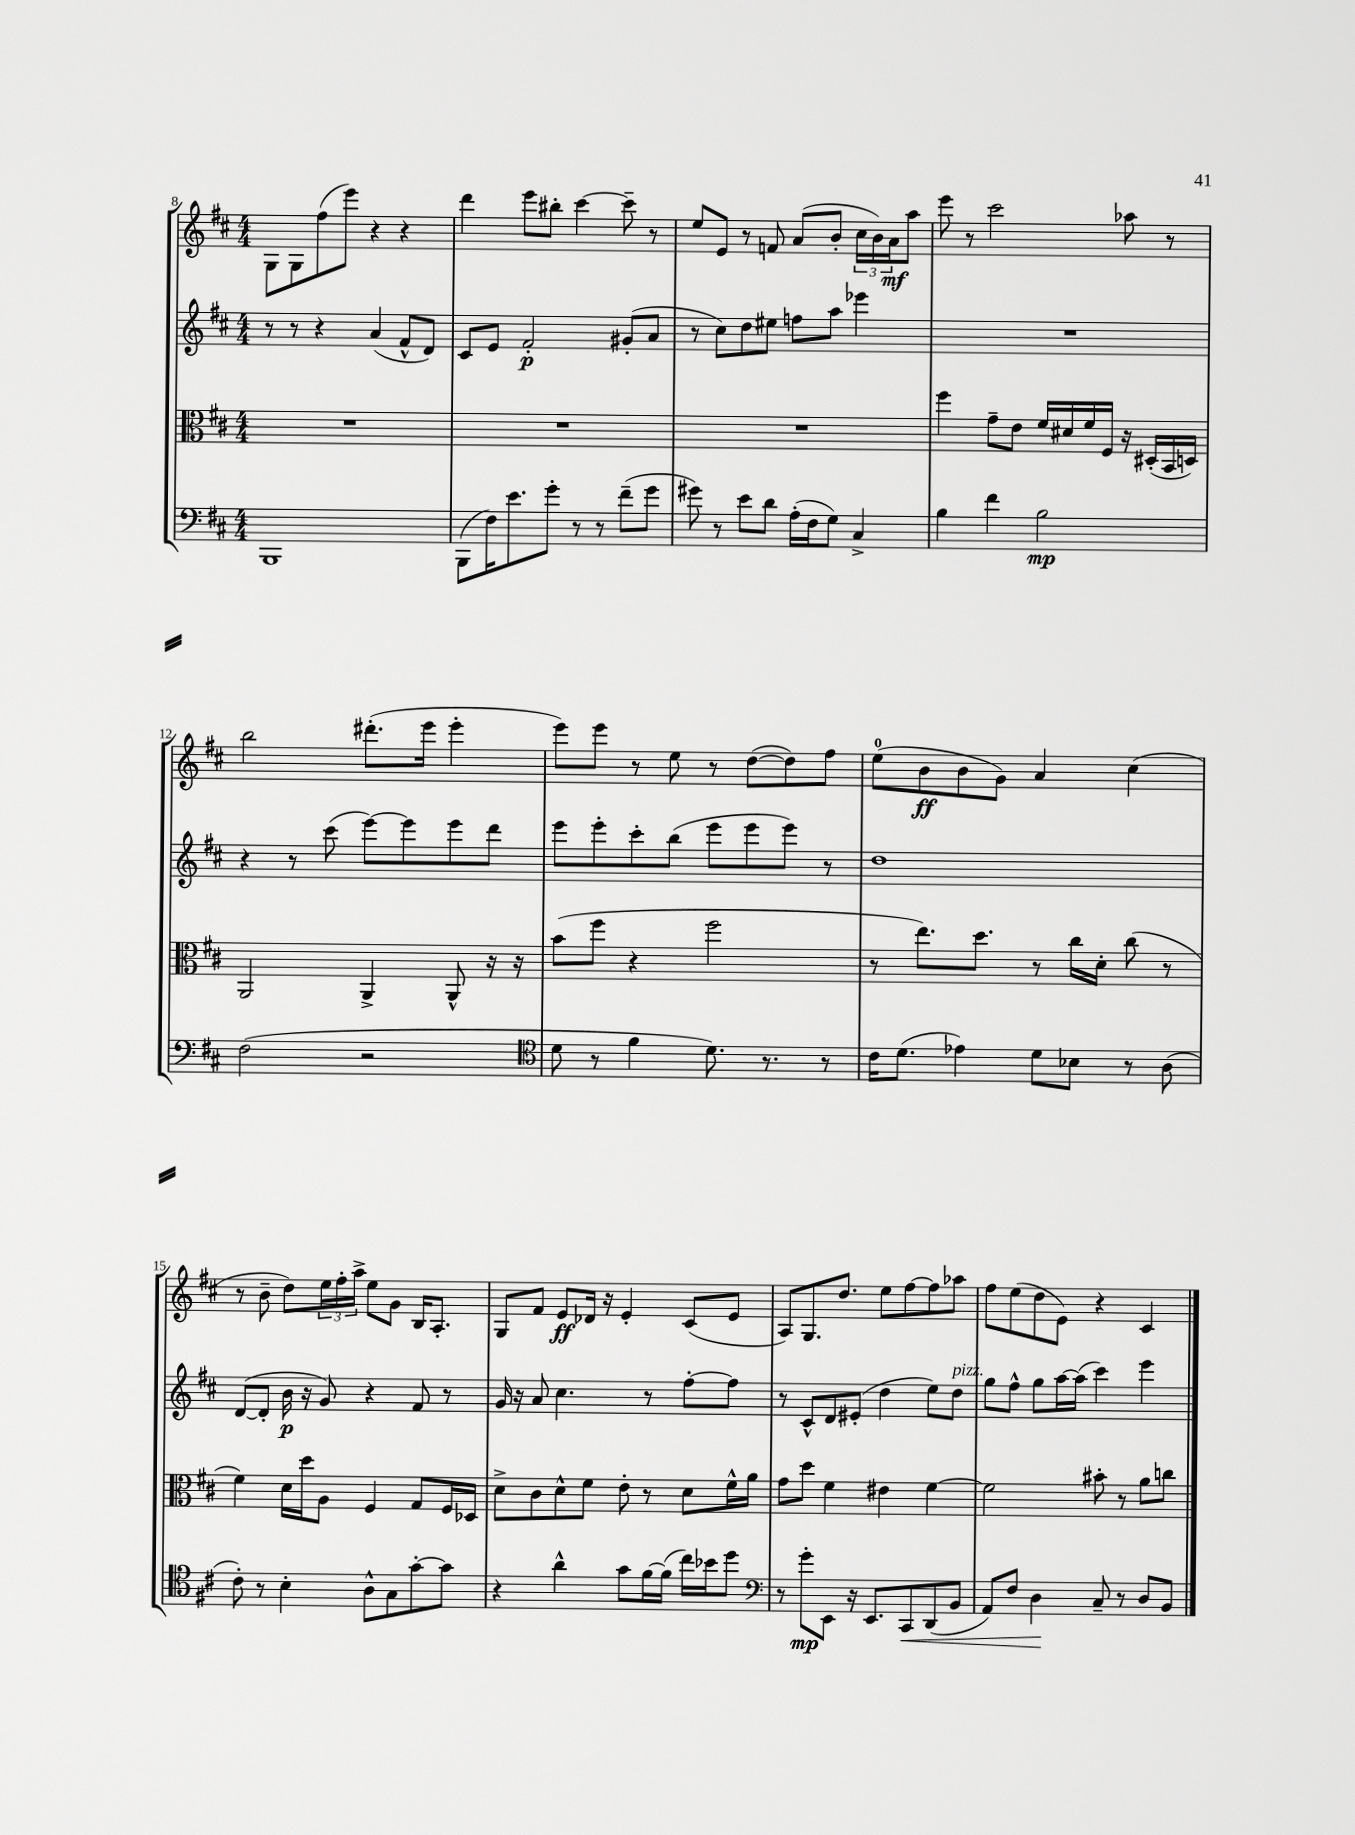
<<
\new StaffGroup <<
\new Staff = "s0" {
    \clef treble \key d \major \numericTimeSignature \time 4/4
    g8 g8 fis''8( e'''8) r4 r4 |
    d'''4 e'''8 bis''8-. cis'''4~ cis'''8-- r8 |
    e''8 e'8 r8 f'8 a'8( b'8-. \tuplet 3/2 { cis''16 b'16) a'16\mf } a''8 |
    e'''8 r8 cis'''2 aes''8 r8 |
    b''2 dis'''8.-.( e'''16 e'''4-. |
    e'''8) e'''8 r8 e''8 r8 d''8~( d''8) fis''8 |
    e''8-0( b'8\ff b'8 g'8) a'4 cis''4( |
    r8 b'8-- d''8) \tuplet 3/2 { e''16 fis''16-. a''16-> } e''8 g'8 b16 a8.-. |
    g8 fis'8 e'8\ff des'16 r16 e'4-. cis'8( e'8 |
    a8) g8. d''8. e''8 fis''8~ fis''8 aes''8 |
    fis''8 e''8( d''8 e'8) r4 cis'4 \bar "|." |
}
\new Staff = "s1" {
    \clef treble \key d \major \numericTimeSignature \time 4/4
    r8 r8 r4 a'4( fis'8-^ d'8) |
    cis'8 e'8 fis'2-.\p gis'8-.( a'8 |
    r8 cis''8) d''8 eis''8 f''8 a''8 ees'''4 |
    R1 |
    r4 r8 cis'''8( e'''8~) e'''8 e'''8 d'''8 |
    e'''8 e'''8-. cis'''8-. b''8( e'''8 e'''8 e'''8) r8 |
    d''1 |
    d'8~( d'8-. b'16\p r16 g'8) r4 fis'8 r8 |
    g'16 r16 a'8 cis''4. r8 fis''8~-. fis''8 |
    r8 cis'8-^ d'8 eis'8-.( d''4 e''8) d''8^\markup { \italic "pizz." } |
    g''8 fis''8-^ g''8 a''16~ a''16( cis'''4) e'''4 \bar "|." |
}
\new Staff = "s2" {
    \clef alto \key d \major \numericTimeSignature \time 4/4
    R1 |
    R1 |
    R1 |
    fis''4 g'8-- e'8 fis'16 dis'16 fis'16 fis16 r16 dis16-.( b,16 d16) |
    a,2 a,4-> a,8-^ r16 r16 |
    b'8( fis''8 r4 fis''2 |
    r8 e''8.) d''8. r8 cis''16 d'16-. cis''8( r8 |
    fis'4) d'16 d''16 a8 fis4 g8 fis16 des16 |
    d'8-> cis'8 d'8-^ fis'8 e'8-. r8 d'8 fis'16-^ a'16 |
    g'8 d''8 fis'4 eis'4 fis'4~ |
    fis'2 bis'8-. r8 a'8 c''8 \bar "|." |
}
\new Staff = "s3" {
    \clef bass \key d \major \numericTimeSignature \time 4/4
    b,,1 |
    b,,8( fis16) e'8. g'8-. r8 r8 fis'8--( g'8 |
    gis'8) r8 e'8 d'8 a16-.( fis16 g8) cis4-> |
    b4 fis'4 b2\mp |
    fis2( r2 |
    \clef tenor d'8 r8 fis'4 d'8.) r8. r8 |
    cis'16 d'8.( ees'4) d'8 bes8 r8 a8( |
    cis'8-.) r8 b4-. a8-^ g8 g'8~-. g'8 |
    r4 a'4-^ g'8 fis'16~ fis'16( cis''16) bes'16 d''8 |
    \clef bass r8 g'8-.\mp e,8 r16 e,8. cis,8\< d,8( b,8 |
    a,8) fis8 d4\! cis8-- r8 d8 b,8 \bar "|." |
}
>>
>>
\layout { \context { \Score currentBarNumber = #8 } }
